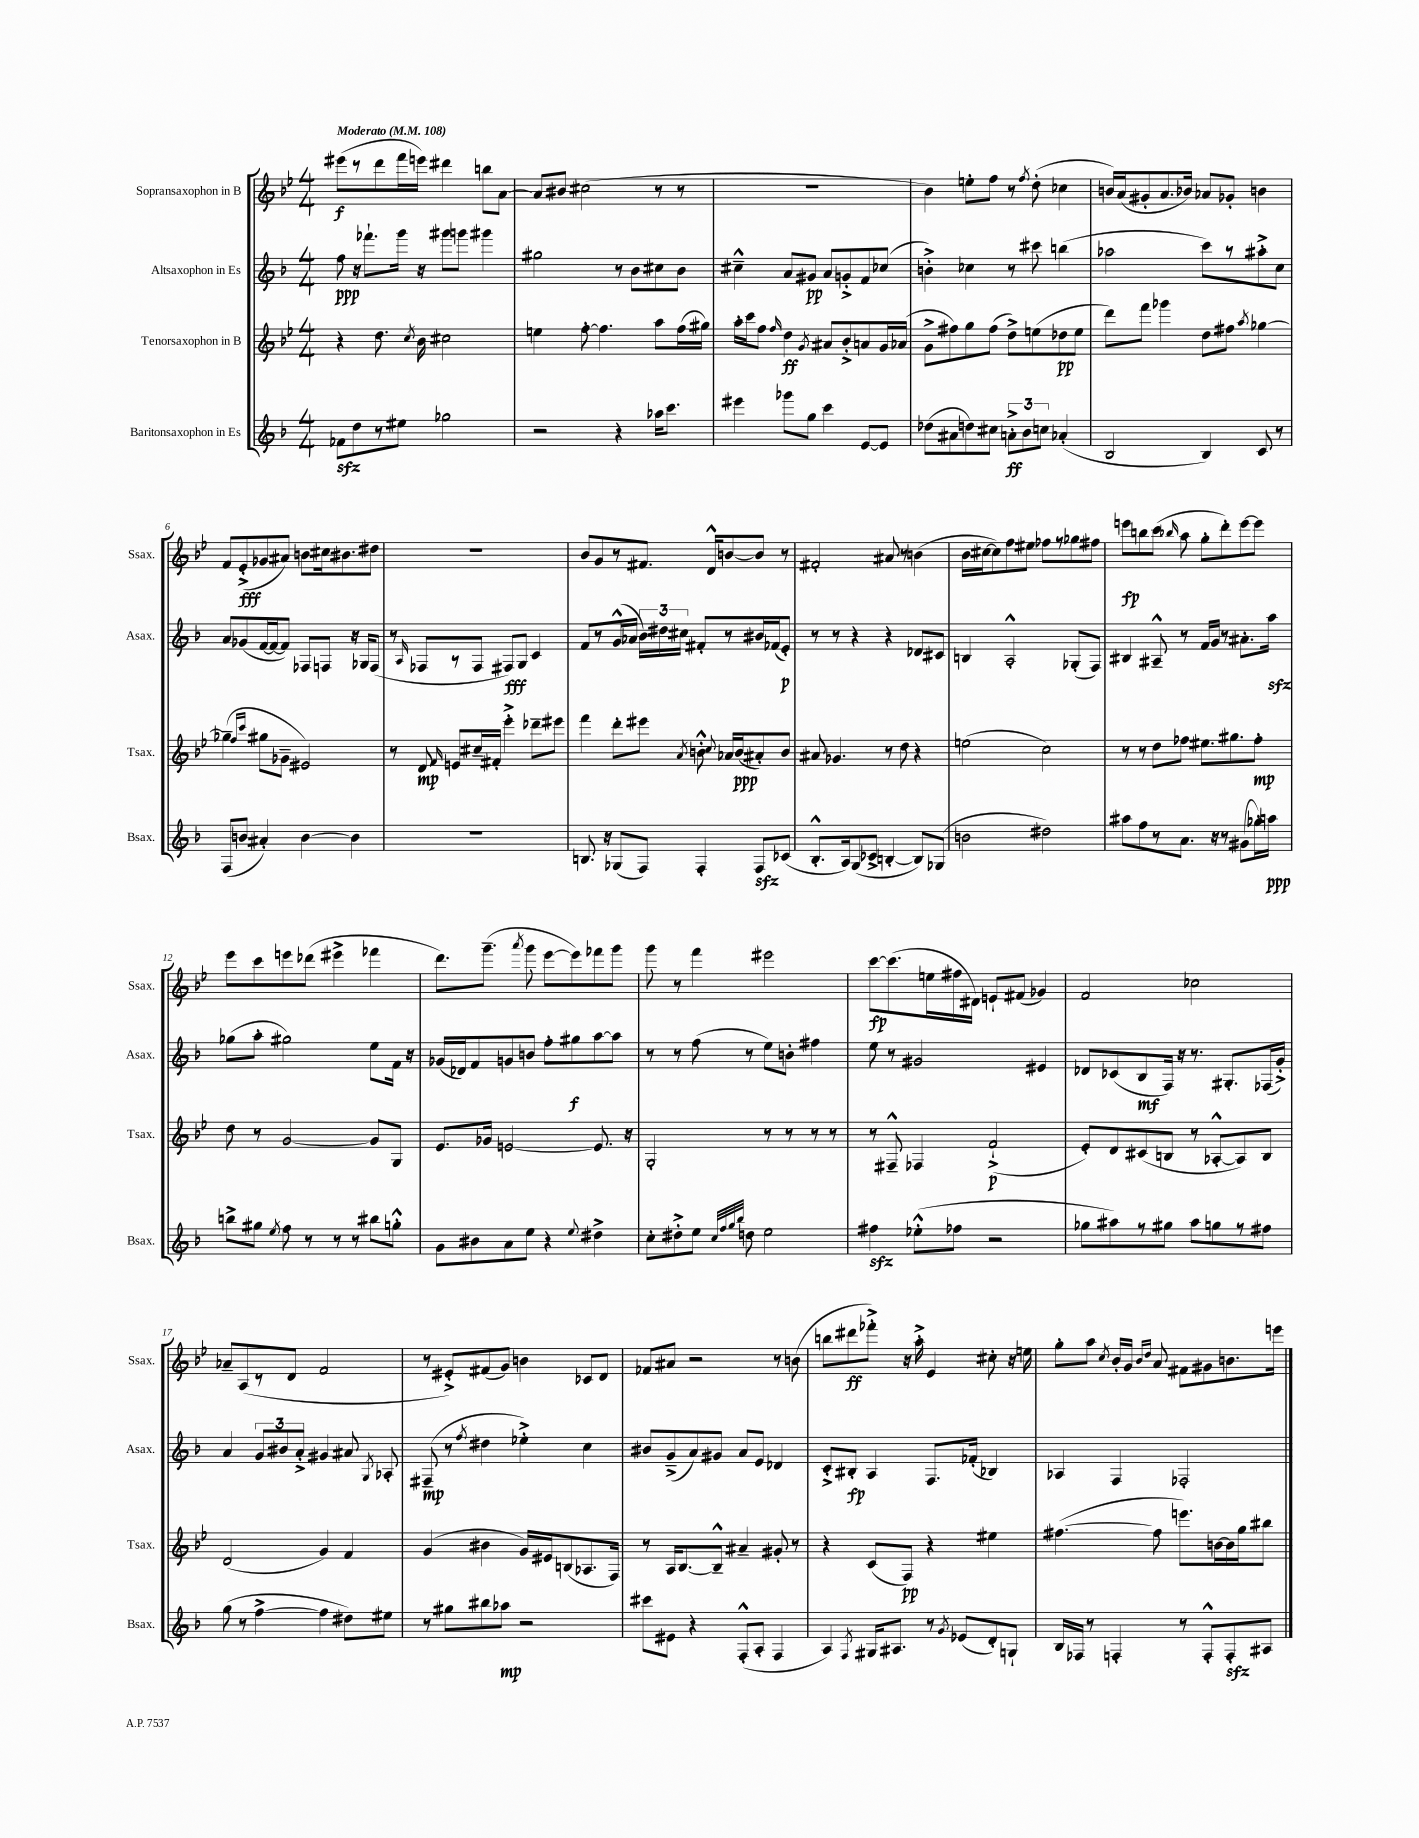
<<
\new StaffGroup <<
\new Staff = "s0" \with { instrumentName = "Sopransaxophon in B" shortInstrumentName = "Ssax." } {
    \clef treble \key bes \major \numericTimeSignature \time 4/4 \tempo "Moderato" 4 = 108
    \autoBeamOff eis'''8[\f( r8 d'''8 f'''16 e'''16]) dis'''4 b''8[ a'8]~ |
    a'8[ bis'8] cis''2( r8 r8 |
    R1 |
    bes'4) e''8[-. f''8] r8 \acciaccatura { f''8 } d''8-.( ces''4 |
    b'16[) a'16( gis'8-. a'8. bes'16]) aes'8[ ges'8]-. b'4 |
    f'8[ ees'8-.->\fff( ges'8 ais'8]) b'8[ cis''16 bis'8. dis''8] |
    R1 |
    bes'8[ g'8 r8 fis'8.] d'16[-^ b'8~ b'8] r8 |
    fis'2-. ais'8 r8 b'4( |
    bes'16[ cis''16~ cis''8) f''8 eis''8] fes''8[ r8 ges''8 fis''8] |
    e'''8[\fp b''8 c'''8]( \grace { bes''16 } a''8 g''8[-. d'''8-.) e'''8~ e'''8] |
    ees'''8[ c'''8 e'''8 des'''8]( eis'''4-> fes'''4 |
    d'''8.[) g'''8.]--( \acciaccatura { a'''8 } g'''8 ees'''8[~ ees'''8) fes'''8 g'''8] |
    g'''8 r8 f'''4 eis'''2 |
    c'''8[~\fp c'''8.( e''16 fis''16 dis'16]) e'8[-! fis'8]( ges'4) |
    f'2 ces''2 |
    aes'8[-- a8( r8 d'8] f'2 |
    r8 eis'8[-.->) fis'8( g'8]) b'4 ces'8[ d'8] |
    fes'8[ ais'8] r2 r8 b'8( |
    b''8[ dis'''8\ff fes'''8]-.->) r16 a''16-.-> ees'4 cis''8-. r16 e''16 |
    g''8[-. a''8] \acciaccatura { c''8 } bes'16[-. g'16] \grace { bes'16[ d''16] } a'8 fis'8[ gis'8 b'8. e'''16] \bar "|." |
}
\new Staff = "s1" \with { instrumentName = "Altsaxophon in Es" shortInstrumentName = "Asax." } {
    \clef treble \key f \major \numericTimeSignature \time 4/4
    \autoBeamOff f''8\ppp r16 fes'''8.[-! g'''16] r16 gis'''8[ g'''8] gis'''4 |
    gis''2 r8 bes'8[ cis''8 bes'8] |
    cis''4---^ a'8[ gis'8]\pp a'8[ g'8-.-> f'8 ces''8]( |
    b'4-.->) ces''4 r8 cis'''8 b''4( |
    aes''2 c'''8[) r8 ais''8-.-> c''8] |
    a'8[ ges'8( f'16~ f'16~ f'8]) fes8[ f8] r16 ges16[ f8]( |
    r8 \grace { a16 } fes8[ r8 fes8] fis8[\fff) g8] c'4 |
    f'8[ r8 g'16-^( aes'16] \tuplet 3/2 { bes'16[) dis''16 cis''16] } fis'8[-. r8 bis'16 fes'16( e'8]-.\p) |
    r8 r8 r4 r4 des'8[ cis'8] |
    b4 a2-.-^ ges8[-.( f8]) |
    bis4 ais8---^ r8 f'16[ g'16] r8 ais'8.[-. a''16]\sfz |
    ges''8[( a''8]-. gis''2) e''8[ f'16] r16 |
    ges'16[( des'16) f'8 g'8 b'8] f''8[-. gis''8\f a''8~ a''8] |
    r8 r8 f''8( r8 e''8[) b'8]-. fis''4 |
    e''8 r8 gis'2 eis'4 |
    des'8[ ces'8( bes8\mf f16]) r16 r8. gis8.[-. fes16( g'16]-.->) |
    a'4 \tuplet 3/2 { g'8[ bis'8 a'8]-.-> } gis'4 ais'8 \acciaccatura { g8 } aes8-. |
    fis8--\mp( r8 \acciaccatura { f''8 } dis''4 ees''4-.->) c''4 |
    bis'8[ g'8--->( a'8) gis'8] a'8[ e'8] des'4 |
    c'8[-.-> bis8]-.\fp a4 f8.[ fes'16]-.( bes4) |
    aes4 f4 fes2-. \bar "|." |
}
\new Staff = "s2" \with { instrumentName = "Tenorsaxophon in B" shortInstrumentName = "Tsax." } {
    \clef treble \key bes \major \numericTimeSignature \time 4/4
    \autoBeamOff r4 d''8. \acciaccatura { c''8 } bes'16 cis''2 |
    e''4 f''8~-. f''4. a''8[ f''16( gis''16]) |
    a''16[-. c'''16 f''8] \grace { f''16 } d''4\ff \acciaccatura { g'8 } ais'8[ bes'8-.-> a'8 g'16 aes'16]( |
    g'8[-> fis''8) g''8 fis''8]( d''8[->) e''8( des''8\pp e''8] |
    d'''8[) f'''8] ges'''4 d''8[ fis''8] \acciaccatura { a''8 } ges''4~ |
    ges''4--( \grace { f''16[ c'''16] } gis''8[ ges'8]-- eis'2) |
    r8 d'8\mp \grace { f'16 } e'8[ cis''16-- fis'16]-. ees'''4-.-> des'''8[-- eis'''8] |
    f'''4 d'''8[-. eis'''8] \acciaccatura { a'8 } b'8-.-^ \appoggiatura { c''8 } aes'16[ b'16\ppp( ais'8-.) b'8] |
    ais'8 ges'4. r8 d''8 r4 |
    e''2( c''2) |
    r8 r8 d''8[ fes''8] eis''8.[ gis''8. fes''8]-.\mp |
    d''8 r8 g'2~ g'8[ g8] |
    ees'8.[ ges'16] e'2~ e'8. r16 |
    g2-. r8 r8 r8 r8 |
    r8 fis8---^ fes4 f'2-!->\p( |
    ees'8[-.) d'8 cis'8( b8] r8 aes8[~-.-^ aes8) b8] |
    d'2( g'4) f'4 |
    g'4( bis'4 g'16[) eis'16 b8( aes8. f16]) |
    r8 a16[ bes8.~ bes8]---^ ais'4-- gis'8-. r8 |
    r4 c'8[( f8]\pp) r4 eis''4 |
    fis''4.~( fis''8 e'''8.[) b'16~ b'16 g''16 bis''8] \bar "|." |
}
\new Staff = "s3" \with { instrumentName = "Baritonsaxophon in Es" shortInstrumentName = "Bsax." } {
    \clef treble \key f \major \numericTimeSignature \time 4/4
    \autoBeamOff fes'8[\sfz d''8 r8 eis''8] ges''2 |
    r2 r4 aes''16[ c'''8.] |
    eis'''4 ges'''8[ g''8] c'''4 e'8[~ e'8] |
    des''8[( ais'8 d''8) cis''8] \tuplet 3/2 { a'8[-.->\ff bes'8 c''8] } aes'4-.( |
    bes2 bes4) c'8 r8 |
    f8[( b'8] ais'4-.) b'4~ b'4 |
    R1 |
    b8. r16 ges8[( f8]) f4-. f8[\sfz ces'8]( |
    bes8.[-.-^ a16) g8( ces'8]-> b4~-. b8[) ges8]( |
    b'2 dis''2) |
    ais''8[ f''8 r8 a'8.] r16 r8 gis'8[( ges''16-.) a''16]\ppp |
    b''8[-> gis''8] \acciaccatura { e''8 } f''8 r8 r8 r8 bis''8[ g''8]-.-^ |
    g'8[ bis'8 a'8 e''8] r4 \appoggiatura { e''8 } dis''4-> |
    c''8[-. dis''8-.-> e''8] \grace { c''32[ f''32 g''32 bes''32] } d''8 e''2 |
    fis''4\sfz ees''8[-.-^( fes''8] r2 |
    ges''8[ ais''8) r8 gis''8] ais''8[ g''8 r8 fis''8] |
    g''8( r8 f''4~-> f''4 dis''8[) eis''8] |
    r8 gis''8[ bis''8 aes''8]\mp r2 |
    cis'''8[ eis'8] r4 f8[-.-^( a8]-. f4 |
    a4) \acciaccatura { f8 } gis16[ ais8.] r8 \acciaccatura { g'8 } ees'8[( d'8-.) g8]-! |
    bes16[ fes16] r8 f4-. r8 f8[-.-^ f8-.\sfz ais8] \bar "|." |
}
>>
>>
